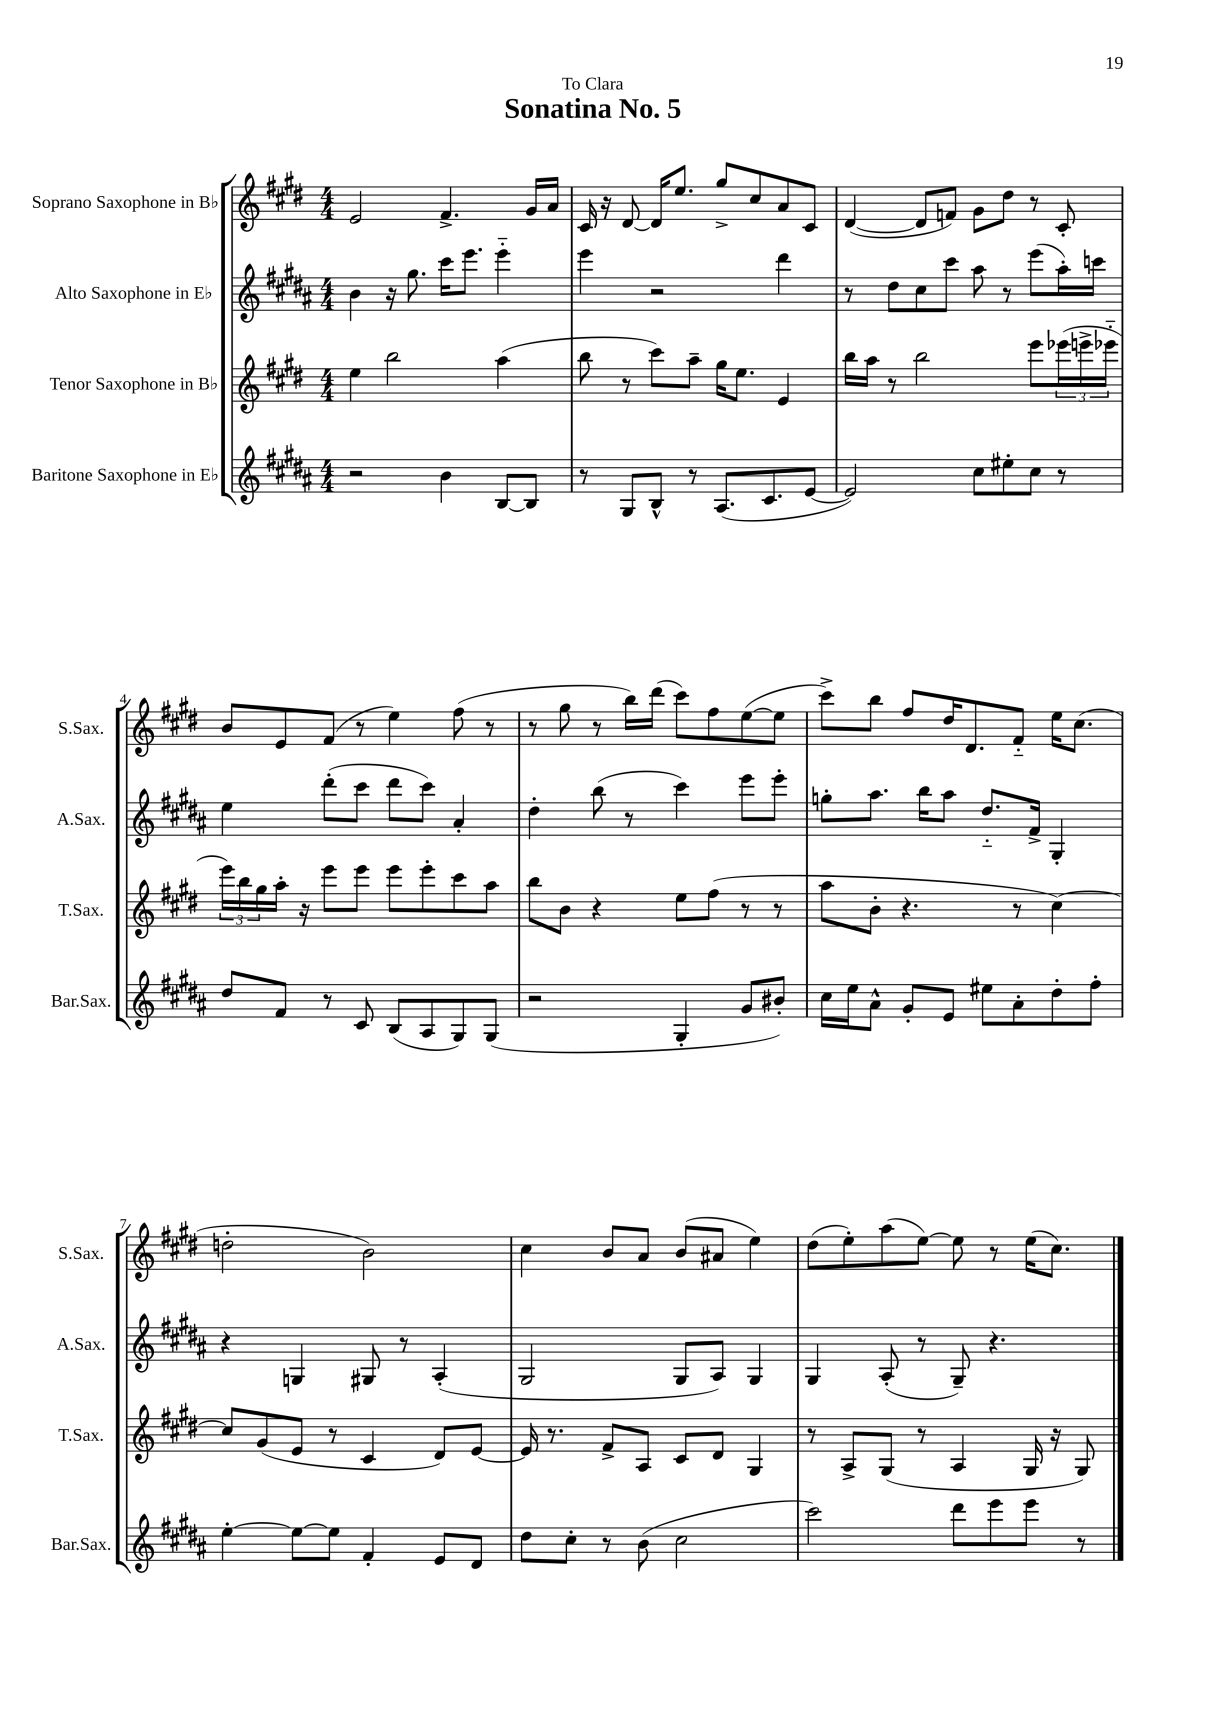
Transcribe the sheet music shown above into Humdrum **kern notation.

**kern	**kern	**kern	**kern
*part4	*part3	*part2	*part1
*staff4	*staff3	*staff2	*staff1
*I"Baritone Saxophone in E♭	*I"Tenor Saxophone in B♭	*I"Alto Saxophone in E♭	*I"Soprano Saxophone in B♭
*I'Bar.Sax.	*I'T.Sax.	*I'A.Sax.	*I'S.Sax.
*clefG2	*clefG2	*clefG2	*clefG2
*k[f#c#g#d#a#]	*k[f#c#g#d#]	*k[f#c#g#d#a#]	*k[f#c#g#d#]
*M4/4	*M4/4	*M4/4	*M4/4
=1	=1	=1	=1
2r	4ee\	4b\	2e/
.	2bb\	16r	.
.	.	8.gg#\	.
4b\	.	16ccc#\KL	4.f#^/
.	.	8.eee\J	.
[8B/L	(4aa\	4eee\	.
8B/J]	.	.	16g#/LL
.	.	.	16a/JJ
=2	=2	=2	=2
8r	8bb\	4eee\	16c#/
.	.	.	16r
8G#/L	8r	.	[8d#/
8B^^/J	8ccc#\L)	2r	16d#/KL]
.	.	.	8.ee/J
8r	8aa~\J	.	.
(8.A#/L	16gg#\KL	.	8gg#^/L
.	8.ee\J	.	.
.	.	.	8cc#/
8.c#/	.	.	.
.	4e/	4ddd#\	8a/
[8e/J	.	.	8c#/J
=3	=3	=3	=3
2e/])	16bb\LL	8r	([4d#/
.	16aa\JJ	.	.
.	8r	8dd#\L	.
.	2bb\	8cc#\	8d#/L]
.	.	8ccc#\J	8fn/J)
8cc#\L	.	8aa#\	8g#\L
8ee#X'\	.	8r	8dd#\J
8cc#\J	8eee\L	(8eee\L	8r
8r	(24eee-X\L	16aa#'\L)	8c#'/
.	24eeen^\	.	.
.	.	16cccn\JJ	.
.	24eee-X\JJ	.	.
!!LO:LB:g=z
=4	=4	=4	=4
8dd#/L	24eee\LL)	4ee\	8b/L
.	24bb\	.	.
.	24gg#\	.	.
8f#/J	16aa'\JJ	.	8e/
.	16r	.	.
8r	8eee\L	(8ddd#'\L	(8f#/J
8c#/	8eee\J	8ccc#\J	8r
(8B/L	8eee\L	8ddd#\L	4ee\)
8A#/	8eee'\	8ccc#\J)	.
8G#/)	8ccc#\	4a#'/	(8ff#\
(8G#/J	8aa\J	.	8r
=5	=5	=5	=5
2r	8bb\L	4dd#'\	8r
.	8b\J	.	8gg#\
.	4r	(8bb\	8r
.	.	8r	16bb\LL)
.	.	.	(16ddd#\JJ
4G#'/	8ee\L	4ccc#\)	8ccc#\L)
.	(8ff#\J	.	8ff#\
8g#/L	8r	8eee\L	([8ee\
8b#X'/J)	8r	8eee'\J	8ee\J]
=6	=6	=6	=6
16cc#\LL	8aa\L	8ggn'\L	8ccc#^\L)
16ee\J	.	.	.
8a#^^\J	8b'\J	8.aa#\J	8bb\J
8g#'/L	4.r	.	8ff#/L
.	.	16bb\KL	.
8e/J	.	8aa#\J	16dd#/K
.	.	.	8.d#/
8ee#X\L	.	8.dd#/L	.
8a#'\	8r	.	8f#/J
.	.	16f#^/Jk	.
8dd#'\	[4cc#\)	4G#'/	16ee\KL
.	.	.	(8.cc#\J
8ff#'\J	.	.	.
!!LO:LB:g=z
=7	=7	=7	=7
[4ee'\	8cc#/L]	4r	2ddn'\
.	(8g#/	.	.
8ee\L_	8e/J	4Gn/	.
8ee\J]	8r	.	.
4f#'/	4c#/	8G#X/	2b\)
.	.	8r	.
8e/L	8d#/L)	(4A#'/	.
8d#/J	[8e/J	.	.
=8	=8	=8	=8
8dd#\L	16e/]	2G#/	4cc#\
.	8.r	.	.
8cc#'\J	.	.	.
8r	8f#^/L	.	8b/L
(8b\	8A/J	.	8a/J
2cc#\	8c#/L	8G#/L	(8b/L
.	8d#/J	8A#/J)	8a#X/J
.	4G#/	4G#/	4ee\)
=9	=9	=9	=9
2ccc#\)	8r	4G#/	(8dd#\L
.	8A^/L	.	8ee'\)
.	(8G#/J	(8A#'/	(8aa\
.	8r	8r	[8ee\J)
8ddd#\L	4A/	8G#~/)	8ee\]
8eee\	.	4.r	8r
8eee\J	16G#/	.	(16ee\KL
.	16r	.	8.cc#\J)
8r	8G#/)	.	.
==	==	==	==
*-	*-	*-	*-
